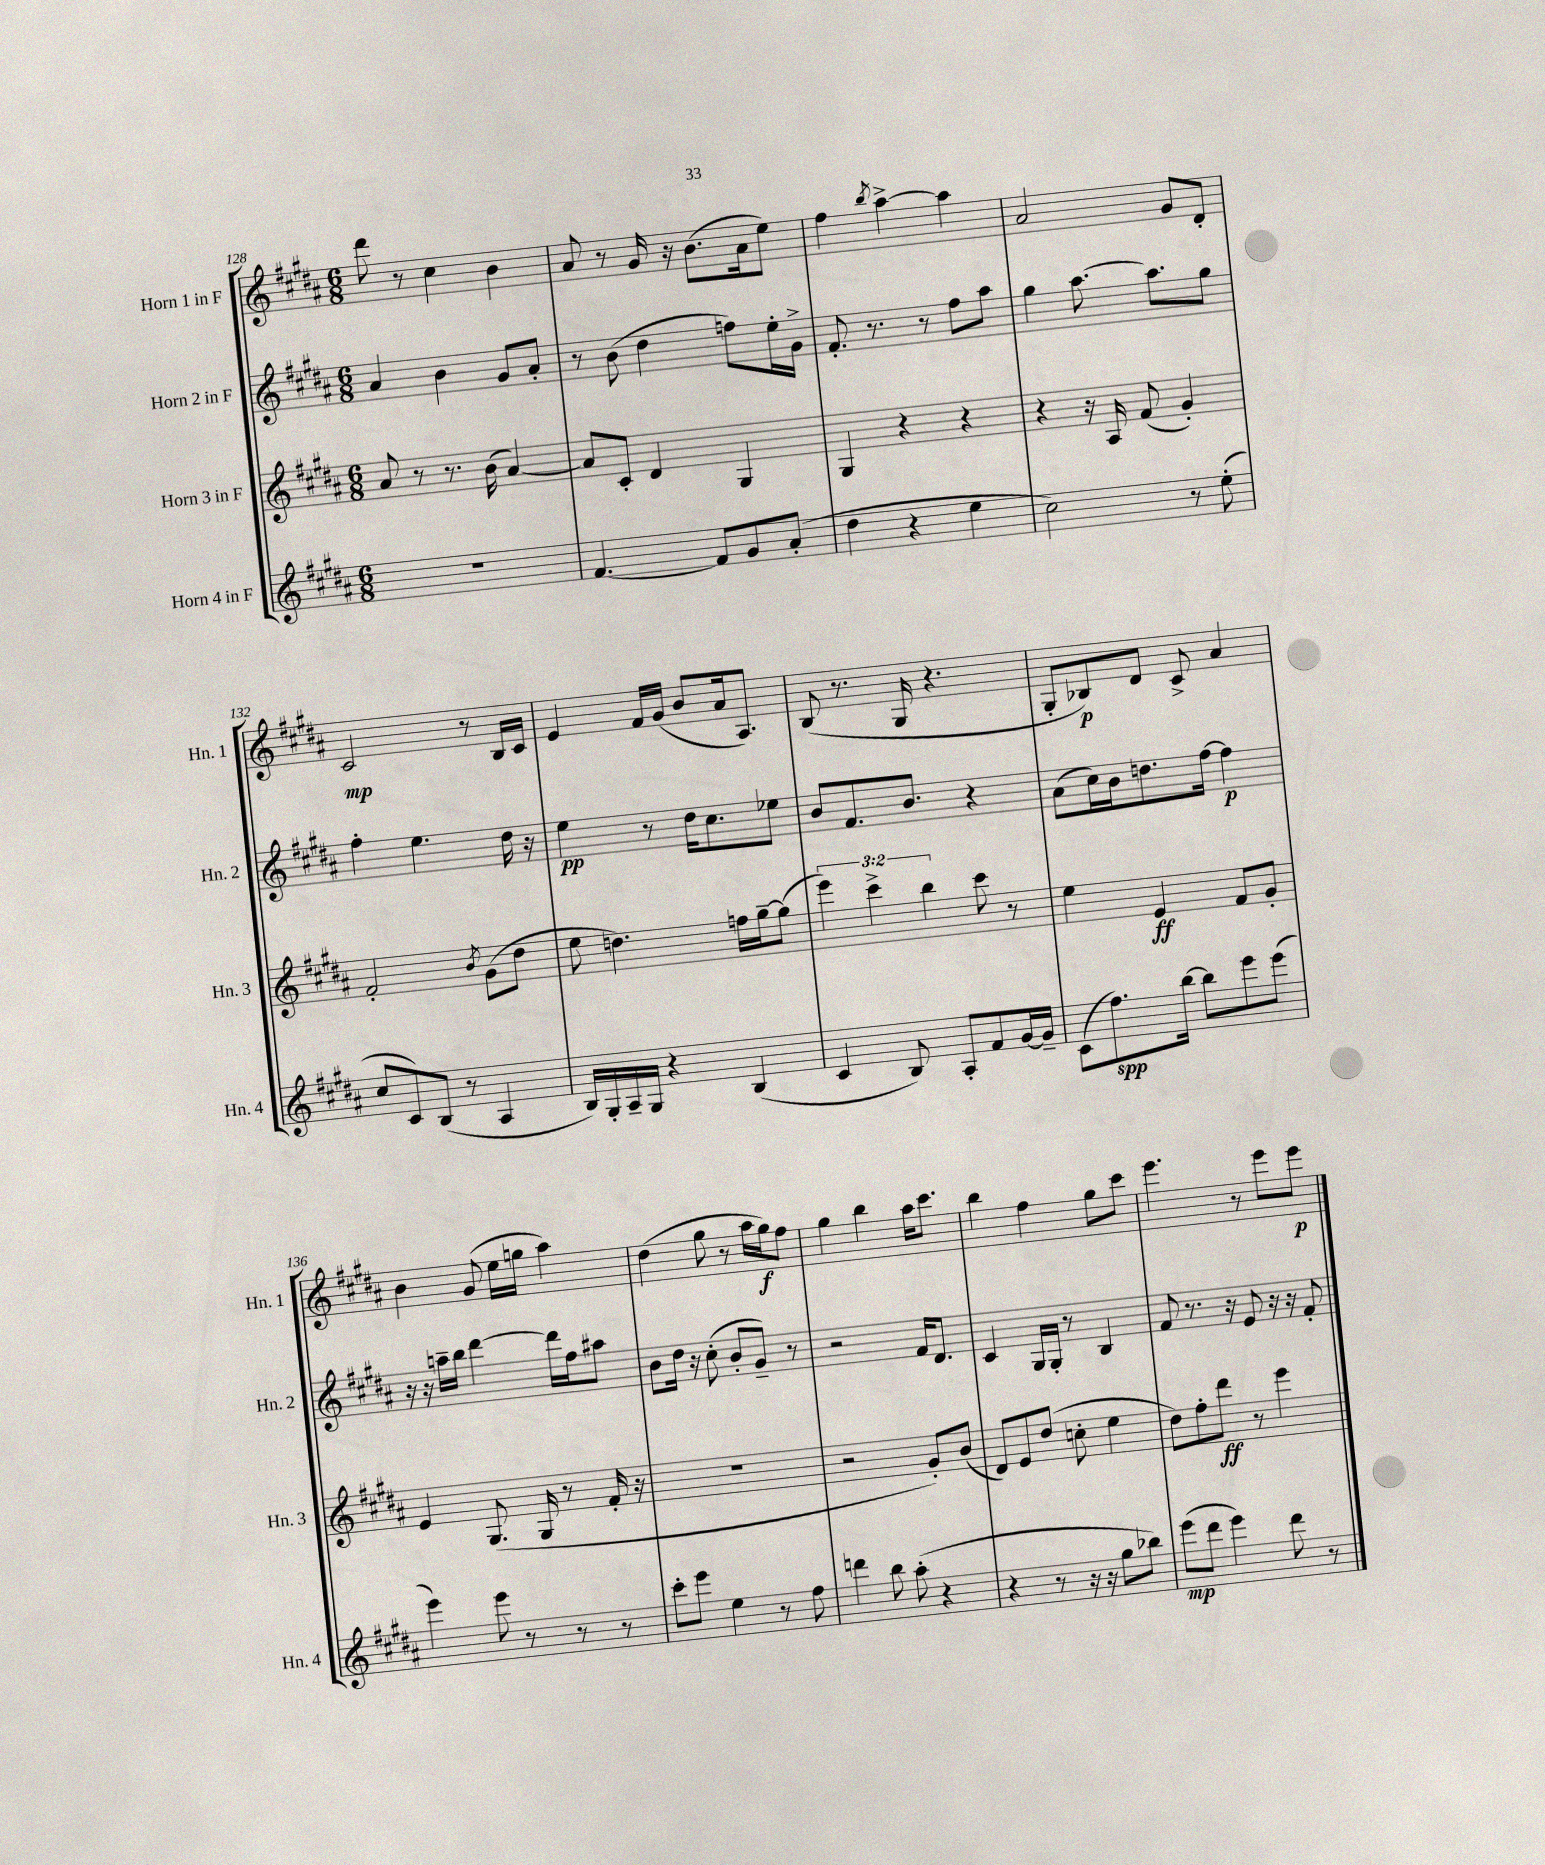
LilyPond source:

<<
\new StaffGroup <<
\new Staff = "s0" \with { instrumentName = "Horn 1 in F" shortInstrumentName = "Hn. 1" } {
    \clef treble \key b \major \numericTimeSignature \time 6/8
    dis'''8 r8 cis''4 b'4 |
    ais'8 r8 gis'16 r16 b'8.( ais'16 e''8) |
    fis''4 \acciaccatura { b''8 } ais''4~-> ais''4 |
    ais'2 gis'8 dis'8-. |
    cis'2\mp r8 b16 cis'16 |
    e'4 fis'16 gis'16( b'8 ais'16 ais8.) |
    b8( r8. gis16 r4. |
    gis8-. bes8\p) dis'8 cis'8-> ais'4 |
    b'4 gis'8( e''16 g''16 ais''4) |
    dis''4( gis''8 r8 ais''16 gis''16\f) fis''8 |
    gis''4 b''4 ais''16 cis'''8. |
    b''4 fis''4 gis''8 cis'''8 |
    e'''4. r8 e'''8 e'''8\p \bar "|." |
}
\new Staff = "s1" \with { instrumentName = "Horn 2 in F" shortInstrumentName = "Hn. 2" } {
    \clef treble \key b \major \numericTimeSignature \time 6/8
    ais'4 b'4 gis'8 ais'8-. |
    r8 b'8( dis''4 f''8) e''16-. gis'16-> |
    fis'8.-. r8. r8 fis''8 ais''8 |
    gis''4 ais''8.~ ais''8. gis''8 |
    fis''4-. e''4. dis''16 r16 |
    e''4\pp r8 dis''16 cis''8. ees''8 |
    b'8 fis'8. b'8. r4 |
    ais'8( cis''16) b'16 d''8. fis''16~ fis''4\p |
    r16 r16 a''16-- b''16 dis'''4~ dis'''16 fis''16 ais''8 |
    b'8 dis''16 r16 cis''8-.( b'8-. gis'8--) r8 |
    r2 fis'16 dis'8. |
    cis'4 gis16 gis16-. r8 b4 |
    fis'8 r8. r16 e'8 r16 r16 fis'8-. \bar "|." |
}
\new Staff = "s2" \with { instrumentName = "Horn 3 in F" shortInstrumentName = "Hn. 3" } {
    \clef treble \key b \major \numericTimeSignature \time 6/8 \override Staff.TupletNumber.text = #tuplet-number::calc-fraction-text
    ais'8 r8 r8. b'16( ais'4~) |
    ais'8 cis'8-. dis'4 gis4 |
    gis4 r4 r4 |
    r4 r16 ais16 fis'8( gis'4-.) |
    fis'2-. \acciaccatura { b'8 } gis'8( dis''8 |
    e''8 d''4.) f''16 gis''16~-- gis''8( |
    \tuplet 3/2 { e'''4) cis'''4-> b''4 } cis'''8 r8 |
    e''4 e'4\ff fis'8 gis'8-. |
    e'4 gis8.( gis16 r8 fis'16-. r16 |
    R2. |
    r2 gis'8-.) b'8( |
    dis'8) e'8 dis''8( c''8-. e''4 |
    dis''8) fis''8-. dis'''8\ff r8 e'''4 \bar "|." |
}
\new Staff = "s3" \with { instrumentName = "Horn 4 in F" shortInstrumentName = "Hn. 4" } {
    \clef treble \key b \major \numericTimeSignature \time 6/8
    R2. |
    fis'4.~ fis'8 gis'8 ais'8-.( |
    dis''4 r4 e''4 |
    cis''2) r8 e''8-.( |
    cis''8 cis'8) b8( r8 ais4 |
    b16) gis16-. ais16-- gis16 r4 b4( |
    cis'4 b8) ais8-. fis'8 gis'16~ gis'16-- |
    cis'8( fis''8.\spp) b''16~ b''8 e'''8 e'''8( |
    e'''4) e'''8 r8 r8 r8 |
    cis'''8-. e'''8 e''4 r8 fis''8 |
    d'''4 b''8 ais''8-.( r4 |
    r4 r8 r16 r16 gis''8 bes''8) |
    e'''8\mp( dis'''8 e'''4) dis'''8 r8 \bar "|." |
}
>>
>>
\layout { \context { \Score currentBarNumber = #128 } }
